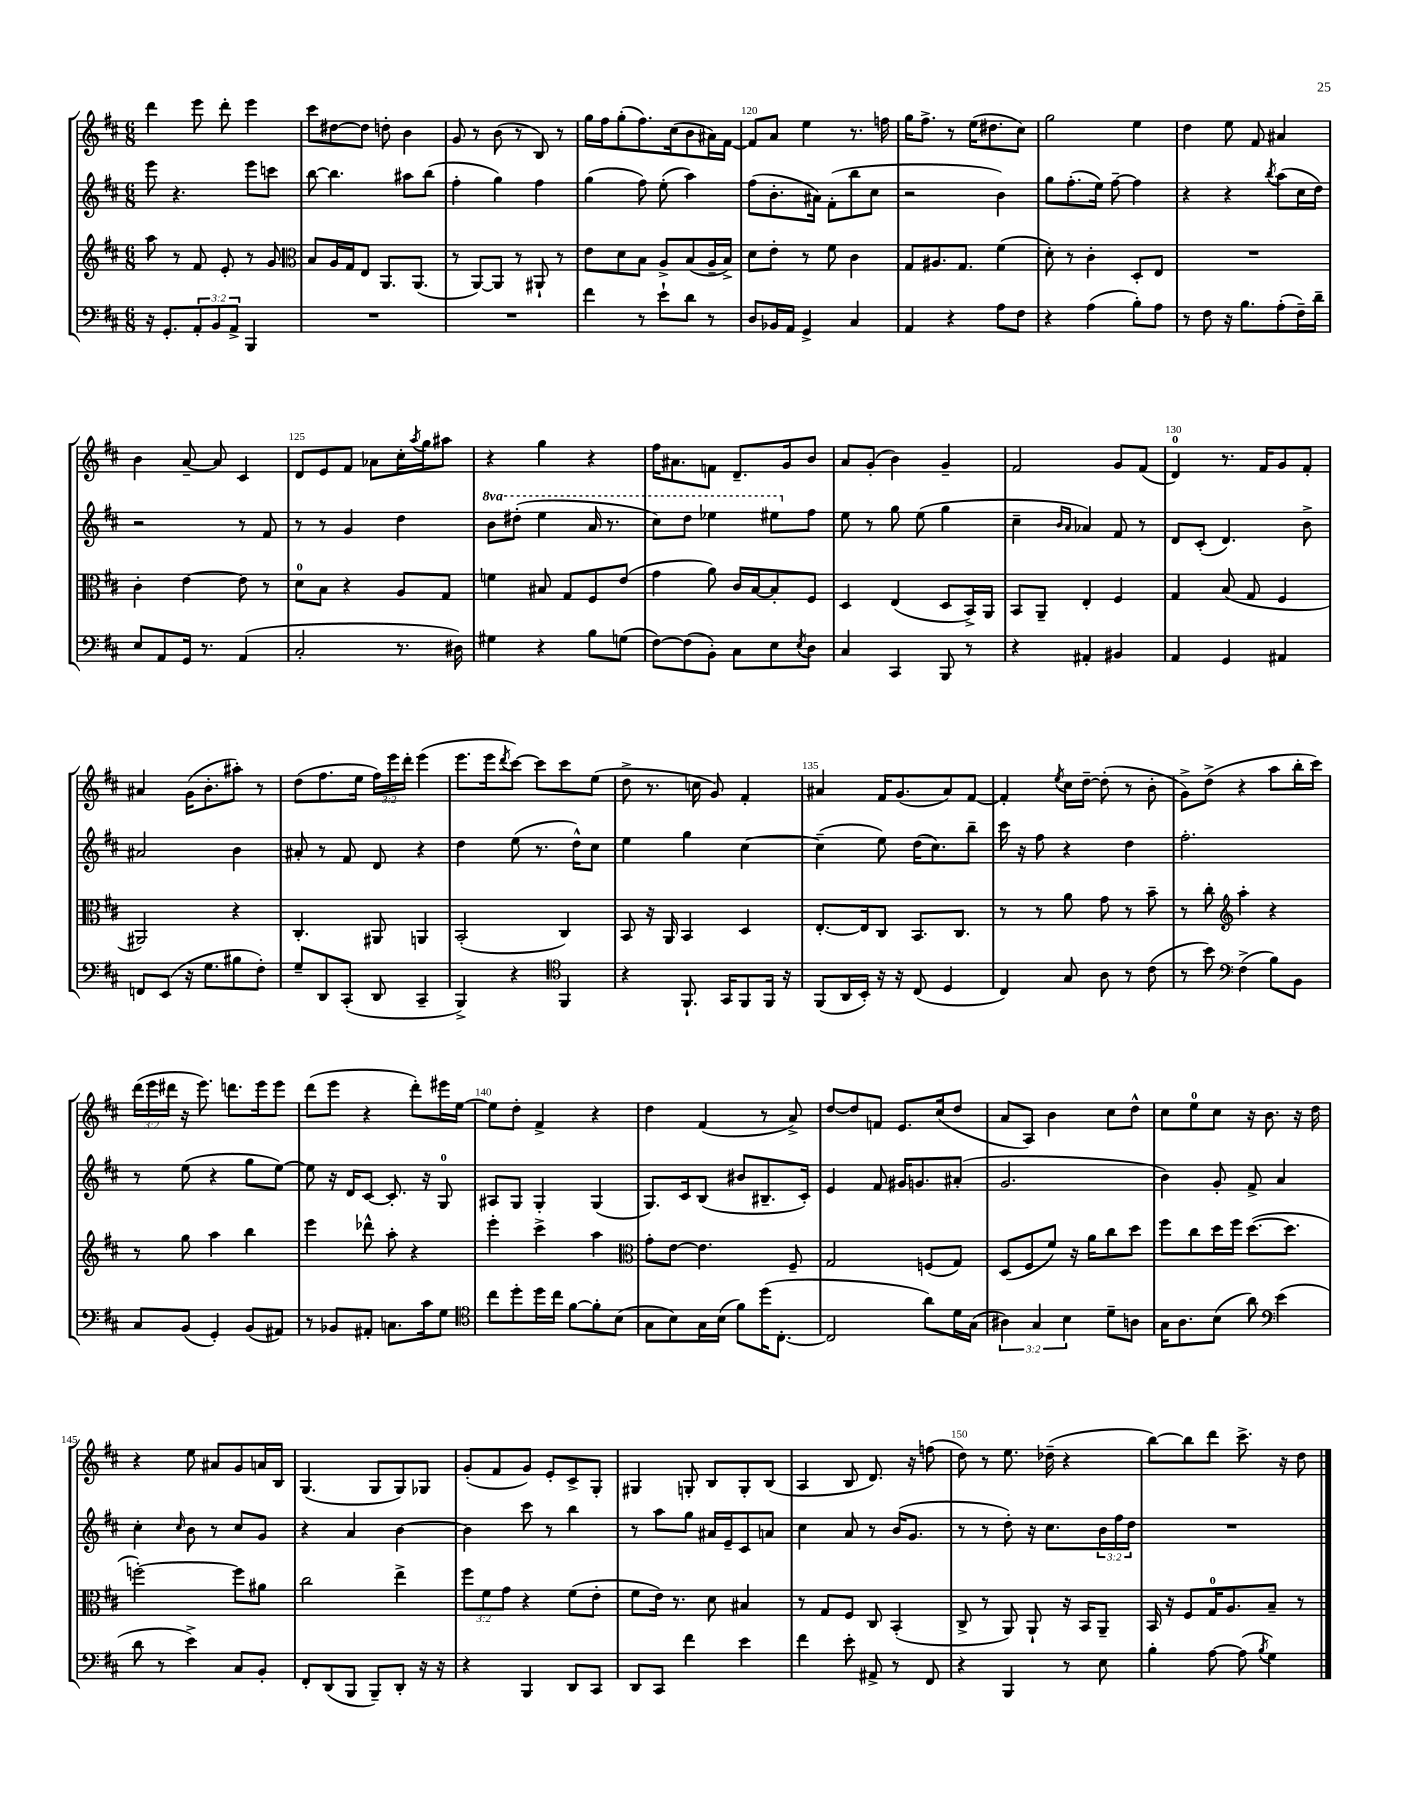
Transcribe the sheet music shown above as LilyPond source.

<<
\new StaffGroup <<
\new Staff = "s0" {
    \clef treble \key d \major \numericTimeSignature \time 6/8 \override Staff.TupletNumber.text = #tuplet-number::calc-fraction-text
    d'''4 e'''8 d'''8-. e'''4 |
    cis'''8 dis''8~ dis''8 d''8-. b'4 |
    g'8 r8 b'8( r8 b8) r8 |
    g''16 fis''16 g''8-.( fis''8.) cis''16( b'8 ais'16) fis'16~ |
    fis'8 a'8 e''4 r8. f''16 |
    g''16 fis''8.-> r8 e''16( dis''8. cis''8) |
    g''2 e''4 |
    d''4 e''8 fis'8 ais'4 |
    b'4 a'8~-- a'8 cis'4 |
    d'8 e'8 fis'8 aes'8 cis''16-. \acciaccatura { a''8 } g''16 ais''8 |
    r4 g''4 r4 |
    fis''16 ais'8. f'8 d'8.-- g'16 b'8 |
    a'8 g'8-.( b'4) g'4-- |
    fis'2 g'8 fis'8( |
    d'4-0) r8. fis'16 g'8 fis'8-. |
    ais'4 g'16( b'8.-. ais''8-.) r8 |
    d''8( fis''8. e''16 \tuplet 3/2 { fis''16) e'''16 d'''16-. } e'''4( |
    e'''8. e'''16 \acciaccatura { d'''8 } cis'''8~) cis'''8 cis'''8 e''8( |
    d''8-> r8. c''16 g'8) fis'4-. |
    ais'4 fis'16 g'8.( ais'8) fis'8~ |
    fis'4-. \acciaccatura { e''8 } cis''16 d''16~-- d''8-.( r8 b'8-. |
    g'8->) d''8->( r4 a''8 b''16-. cis'''16) |
    \tuplet 3/2 { d'''16( e'''16 dis'''16 } r16 e'''8.) d'''8. e'''16 e'''8 |
    d'''8( e'''8 r4 d'''8-.) eis'''16 e''16~ |
    e''8 d''8-. fis'4-> r4 |
    d''4 fis'4( r8 a'8->) |
    d''8~ d''8 f'8 e'8. cis''16( d''8 |
    a'8 a8) b'4 cis''8 d''8-^ |
    cis''8 e''8-0 cis''8 r16 b'8. r16 d''16 |
    r4 e''8 ais'8 g'8 a'16 b16 |
    g4.( g8 g8) ges8 |
    g'8-.( fis'8 g'8) e'8-. cis'8-> g8-. |
    gis4 g8-. b8 g8-. b8( |
    a4 b8 d'8.) r16 f''8( |
    d''8) r8 e''8. des''16--( r4 |
    b''8~) b''8 d'''8 cis'''8.-> r16 d''8 \bar "|." |
}
\new Staff = "s1" {
    \clef treble \key d \major \numericTimeSignature \time 6/8 \override Staff.TupletNumber.text = #tuplet-number::calc-fraction-text \set Staff.ottavationMarkups = #ottavation-simple-ordinals
    e'''8 r4. e'''8 c'''8 |
    b''8~ b''4. ais''8 b''8( |
    fis''4-. g''4) fis''4 |
    g''4( fis''8) e''8-.( a''4) |
    fis''8( b'8.-. ais'16) fis'8-.( b''8 cis''8 |
    r2 b'4) |
    g''8 fis''8.-.( e''16) fis''8~-- fis''4 |
    r4 r4 \acciaccatura { b''8 } a''8( cis''16 d''16) |
    r2 r8 fis'8 |
    r8 r8 g'4 d''4 |
    \ottava #1 b''8 dis'''8-.( e'''4 a''16 r8. |
    cis'''8) d'''8 ees'''4 eis'''8 \ottava #0 fis''8 |
    e''8 r8 g''8 e''8( g''4 |
    cis''4-- \grace { b'16 a'16 } aes'4) fis'8 r8 |
    d'8 cis'8-.( d'4.) b'8-> |
    ais'2 b'4 |
    ais'8-. r8 fis'8 d'8 r4 |
    d''4 e''8( r8. d''16-^) cis''8 |
    e''4 g''4 cis''4~ |
    cis''4--( e''8) d''16( cis''8.) b''8-- |
    cis'''16 r16 fis''8 r4 d''4 |
    fis''2.-. |
    r8 e''8( r4 g''8 e''8~) |
    e''8 r16 d'16 cis'8~ cis'8.-. r16 g8-0 |
    ais8 g8 g4-. g4( |
    g8.) cis'16 b8( bis'8 bis8.-- cis'16-.) |
    e'4 fis'8 gis'16 g'8. ais'8-.( |
    g'2. |
    b'4) g'8-. fis'8-> a'4 |
    cis''4-. \grace { cis''16 } b'8 r8 cis''8 g'8 |
    r4 a'4 b'4~ |
    b'4 cis'''8 r8 b''4 |
    r8 a''8 g''8 ais'16 e'16-- cis'8 a'8 |
    cis''4 a'8 r8 b'16( g'8. |
    r8 r8 d''8-.) r16 cis''8. \tuplet 3/2 { b'16 fis''16 d''16 } |
    R2. \bar "|." |
}
\new Staff = "s2" {
    \clef treble \key d \major \numericTimeSignature \time 6/8 \override Staff.TupletNumber.text = #tuplet-number::calc-fraction-text
    a''8 r8 fis'8 e'8-. r8 g'8 |
    \clef alto b8 a16 g16 e8 a,8. a,8.( |
    r8 a,8~) a,8 r8 ais,8-! r8 |
    e'8 d'8 b8 a8-> b8( a16-- b16->) |
    d'8 e'8-. r8 fis'8 cis'4 |
    g8 ais8. g8. fis'4( |
    d'8-.) r8 cis'4-. d8-. e8 |
    R2. |
    cis'4-. e'4~ e'8 r8 |
    d'8-0 b8 r4 a8 g8 |
    f'4 bis8 g8 fis8 e'8( |
    g'4 a'8) cis'16 b16~ b8-. fis8 |
    d4 e4( d8 b,16->) a,16 |
    b,8 a,8-- e4-. fis4 |
    g4 b8( g8 fis4 |
    ais,2) r4 |
    cis4.-. ais,8 a,4 |
    b,2-.( cis4) |
    b,8 r16 a,16 b,4 d4 |
    e8.~-. e16 cis8 b,8. cis8. |
    r8 r8 a'8 g'8 r8 b'8-- |
    r8 cis''8-. \clef treble a''4-. r4 |
    r8 g''8 a''4 b''4 |
    e'''4 des'''8-^ a''8-. r4 |
    e'''4-. cis'''4-> a''4 |
    \clef alto g'8-. e'8~ e'4. fis8-- |
    g2 f8( g8) |
    d8( fis8 fis'8) r16 a'16 cis''8 d''8 |
    fis''8 cis''8 d''16 fis''16 d''8.~( d''8. |
    f''2~-.) f''8 ais'8 |
    cis''2 e''4-> |
    \tuplet 3/2 { fis''8 fis'8 g'8 } r4 fis'8( e'8-. |
    fis'8 e'16) r8. d'8 bis4 |
    r8 g8 fis8 cis8 b,4-.( |
    cis8-> r8 a,8) a,8-! r16 b,16 a,8-- |
    b,16 r16 fis8 g16-0 a8. b8-- r8 \bar "|." |
}
\new Staff = "s3" {
    \clef bass \key d \major \numericTimeSignature \time 6/8 \override Staff.TupletNumber.text = #tuplet-number::calc-fraction-text
    r16 g,8.-. \tuplet 3/2 { a,8-. b,8 a,8-> } b,,4 |
    R2. |
    R2. |
    fis'4 r8 e'8-! d'8 r8 |
    d8 bes,16 a,16 g,4-> cis4 |
    a,4 r4 a8 fis8 |
    r4 a4( b8-.) a8 |
    r8 fis8 r16 b8. a8-.( fis16--) d'16-- |
    e8 a,8 g,16 r8. a,4( |
    cis2-. r8. dis16) |
    gis4 r4 b8 g8( |
    fis8~) fis8( b,8-.) cis8 e8 \acciaccatura { e8 } d8 |
    cis4 cis,4 b,,8 r8 |
    r4 ais,4-. bis,4 |
    a,4 g,4 ais,4 |
    f,8 e,8( r16 g8. bis8 fis8-.) |
    g8-- d,8 cis,8-.( d,8 cis,4-- |
    b,,4->) r4 \clef tenor fis,4 |
    r4 fis,8.-! g,16 fis,8 fis,16 r16 |
    fis,8( a,16 b,16-.) r16 r16 cis8( d4 |
    cis4) g8 a8 r8 cis'8( |
    r8 b'8) \clef bass fis4->( b8) b,8 |
    cis8 b,8( g,4-.) b,8( ais,8) |
    r8 bes,8 ais,8-. c8. cis'16 g8 |
    \clef tenor cis''8 d''8-. d''16 cis''16 fis'8~ fis'8-. b8( |
    g8 b8) g16 b16( fis'8) d''16( cis8.~-. |
    cis2 a'8) d'16 g16( |
    \tuplet 3/2 { ais4) g4 b4 } d'8-- a8 |
    g16 a8. b8( a'8) \clef bass e'4( |
    d'8 r8 e'4->) cis8 b,8-. |
    fis,8-. d,8( b,,8 b,,8--) d,8-. r16 r16 |
    r4 b,,4 d,8 cis,8 |
    d,8 cis,8 fis'4 e'4 |
    fis'4 e'8-. ais,8-> r8 fis,8 |
    r4 b,,4 r8 e8 |
    b4-. a8~ a8( \acciaccatura { b8 } g4) \bar "|." |
}
>>
>>
\layout { \context { \Score currentBarNumber = #116 \override BarNumber.break-visibility = ##(#f #t #t) barNumberVisibility = #(every-nth-bar-number-visible 5) } }
